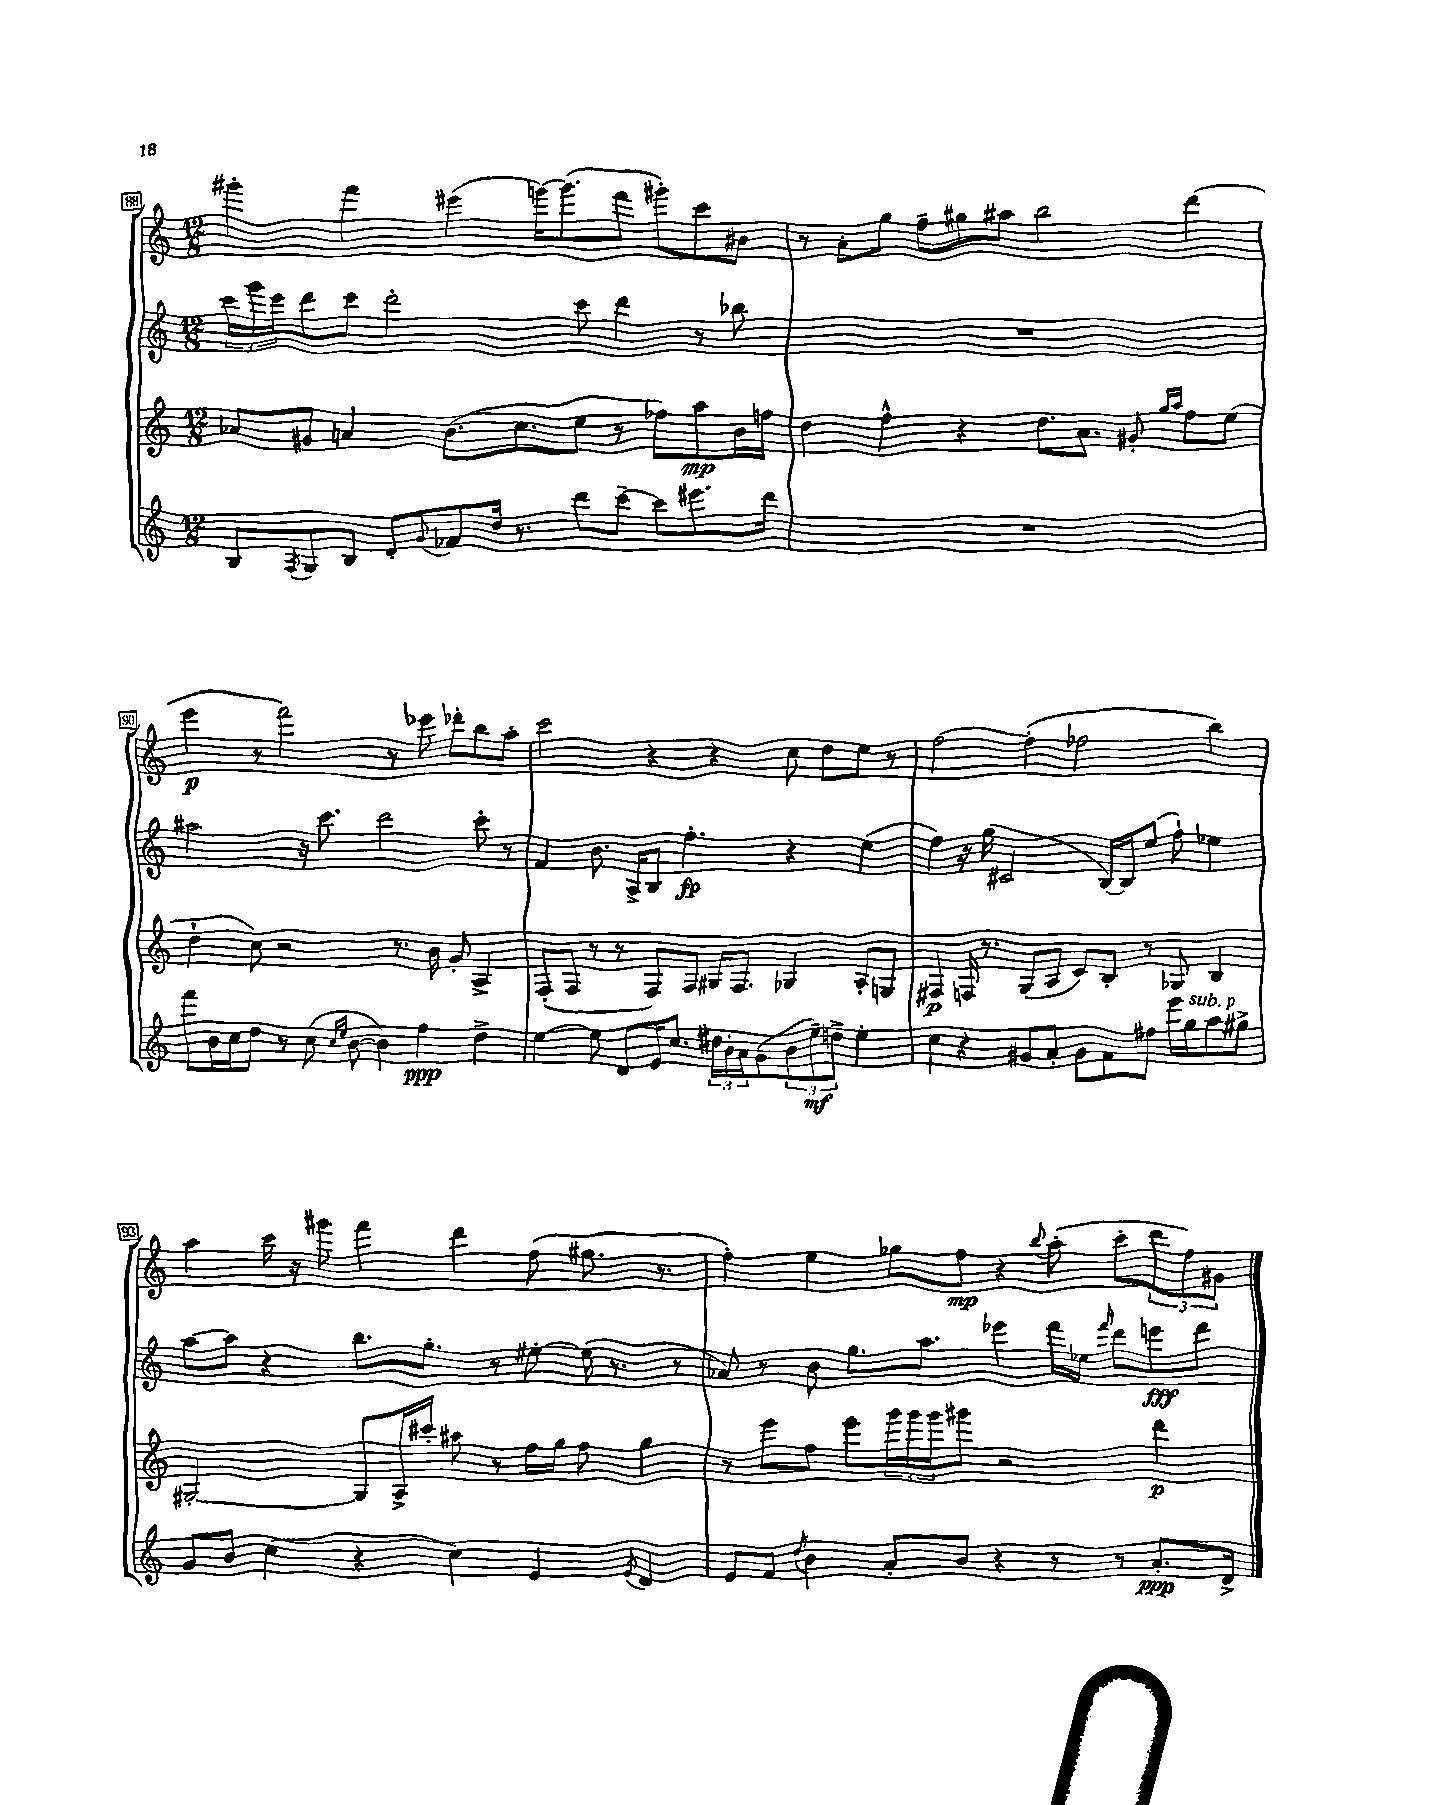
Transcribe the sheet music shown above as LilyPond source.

<<
\new StaffGroup <<
\new Staff = "s0" {
    \clef treble \key c \major \numericTimeSignature \time 12/8
    gis'''4-. f'''4 eis'''4( g'''16~) g'''8.( f'''8 gis'''8-.) c'''8 bis'8 |
    r8 a'8-. g''8 f''8-- gis''8 ais''8 b''2 d'''4( |
    e'''4\p r8 f'''2) r8 ees'''8 des'''8-. b''8 a''8-. |
    c'''2 r4 r4 c''8 d''8 e''8 r8 |
    f''2~ f''4-.( fes''2 b''4) |
    a''4 c'''16 r16 gis'''8 f'''4 d'''4 f''8( gis''8. r8. |
    f''4-.) e''4 ges''8 f''8\mp r4 \appoggiatura { b''8 } a''8-.( c'''8-. \tuplet 3/2 { d'''8 f''8) gis'8 } \bar "|." |
}
\new Staff = "s1" {
    \clef treble \key c \major \numericTimeSignature \time 12/8
    \tuplet 3/2 { c'''16 g'''16 e'''16 } d'''8 c'''8 d'''2-. c'''8 d'''4 r8 bes''8 |
    R1. |
    ais''2 r16 c'''8. d'''2 c'''8-. r8 |
    f'4 b'8. a16-> b8 f''4.-.\fp r4 e''4( |
    f''4) r16 g''16( cis'2 b16~) b16 e''8( f''8-!) ees''4 |
    a''8~ a''8 r4 b''8. g''8.-. r8 eis''8~-. eis''16( r8. r8 |
    aes'8) r8 b'8 g''8. a''8. ees'''4 f'''16 ees''16 \grace { f'''16 } d'''8 e'''8\fff d'''8 \bar "|." |
}
\new Staff = "s2" {
    \clef treble \key c \major \numericTimeSignature \time 12/8
    aes'8 gis'8 a'4 b'8.( c''8. e''8 r8 fes''8) a''8\mp b'16 f''16 |
    d''4 f''4-^ r4 d''8. a'8. gis'8-. \grace { g''16 a''16 } f''8 e''8( |
    d''4-! c''8) r2 r8. b'16 g'8-. a4-> |
    f8-.( f8 r8 r8 f8) f8 gis16 f8. ges4 a8-. g8 |
    fis4\p f16 r8. g8( a8 c'8) b8-. r8 ges8 b4 |
    gis2~-. gis8 a16-> cis'''16-. ais''8 r8 f''16 g''16 f''8 g''4 |
    r8 e'''8 f''8 e'''8 \tuplet 3/2 { g'''16 g'''16 g'''16 } gis'''8 r2 d'''4\p \bar "|." |
}
\new Staff = "s3" {
    \clef treble \key c \major \numericTimeSignature \time 12/8
    b8 \acciaccatura { f8 } g8 b8 d'8-. \appoggiatura { g'8 } fes'8 d''16 r8. d'''8 c'''8~-- c'''8 eis'''8. d'''16 |
    R1. |
    f'''8 b'16 c''16 d''8 r8 c''8( \grace { c''16 e''16 } b'8~ b'4) f''4\ppp d''4-> |
    e''4~ e''8 d'8 e'16 c''8. \tuplet 3/2 { dis''16 b'16-. a'16 } g'8( \tuplet 3/2 { b'8 e''8--\mf) d''8-> } e''4-. |
    c''4 r4 gis'8 a'8-. gis'8 f'8 fis''8 e'''16 g''16^\markup { \italic "sub. p" } a''8 gis''8-> |
    g'8 b'8 c''4( r4 c''4) e'4 \acciaccatura { e'8 } d'4 |
    e'8 f'8 \acciaccatura { d''8 } b'4 a'8-. b'8 r4 r8 r8 a'8.-.\ppp d'16-> \bar "|." |
}
>>
>>
\layout { \context { \Score currentBarNumber = #88 \override BarNumber.stencil = #(make-stencil-boxer 0.1 0.3 ly:text-interface::print) } }
